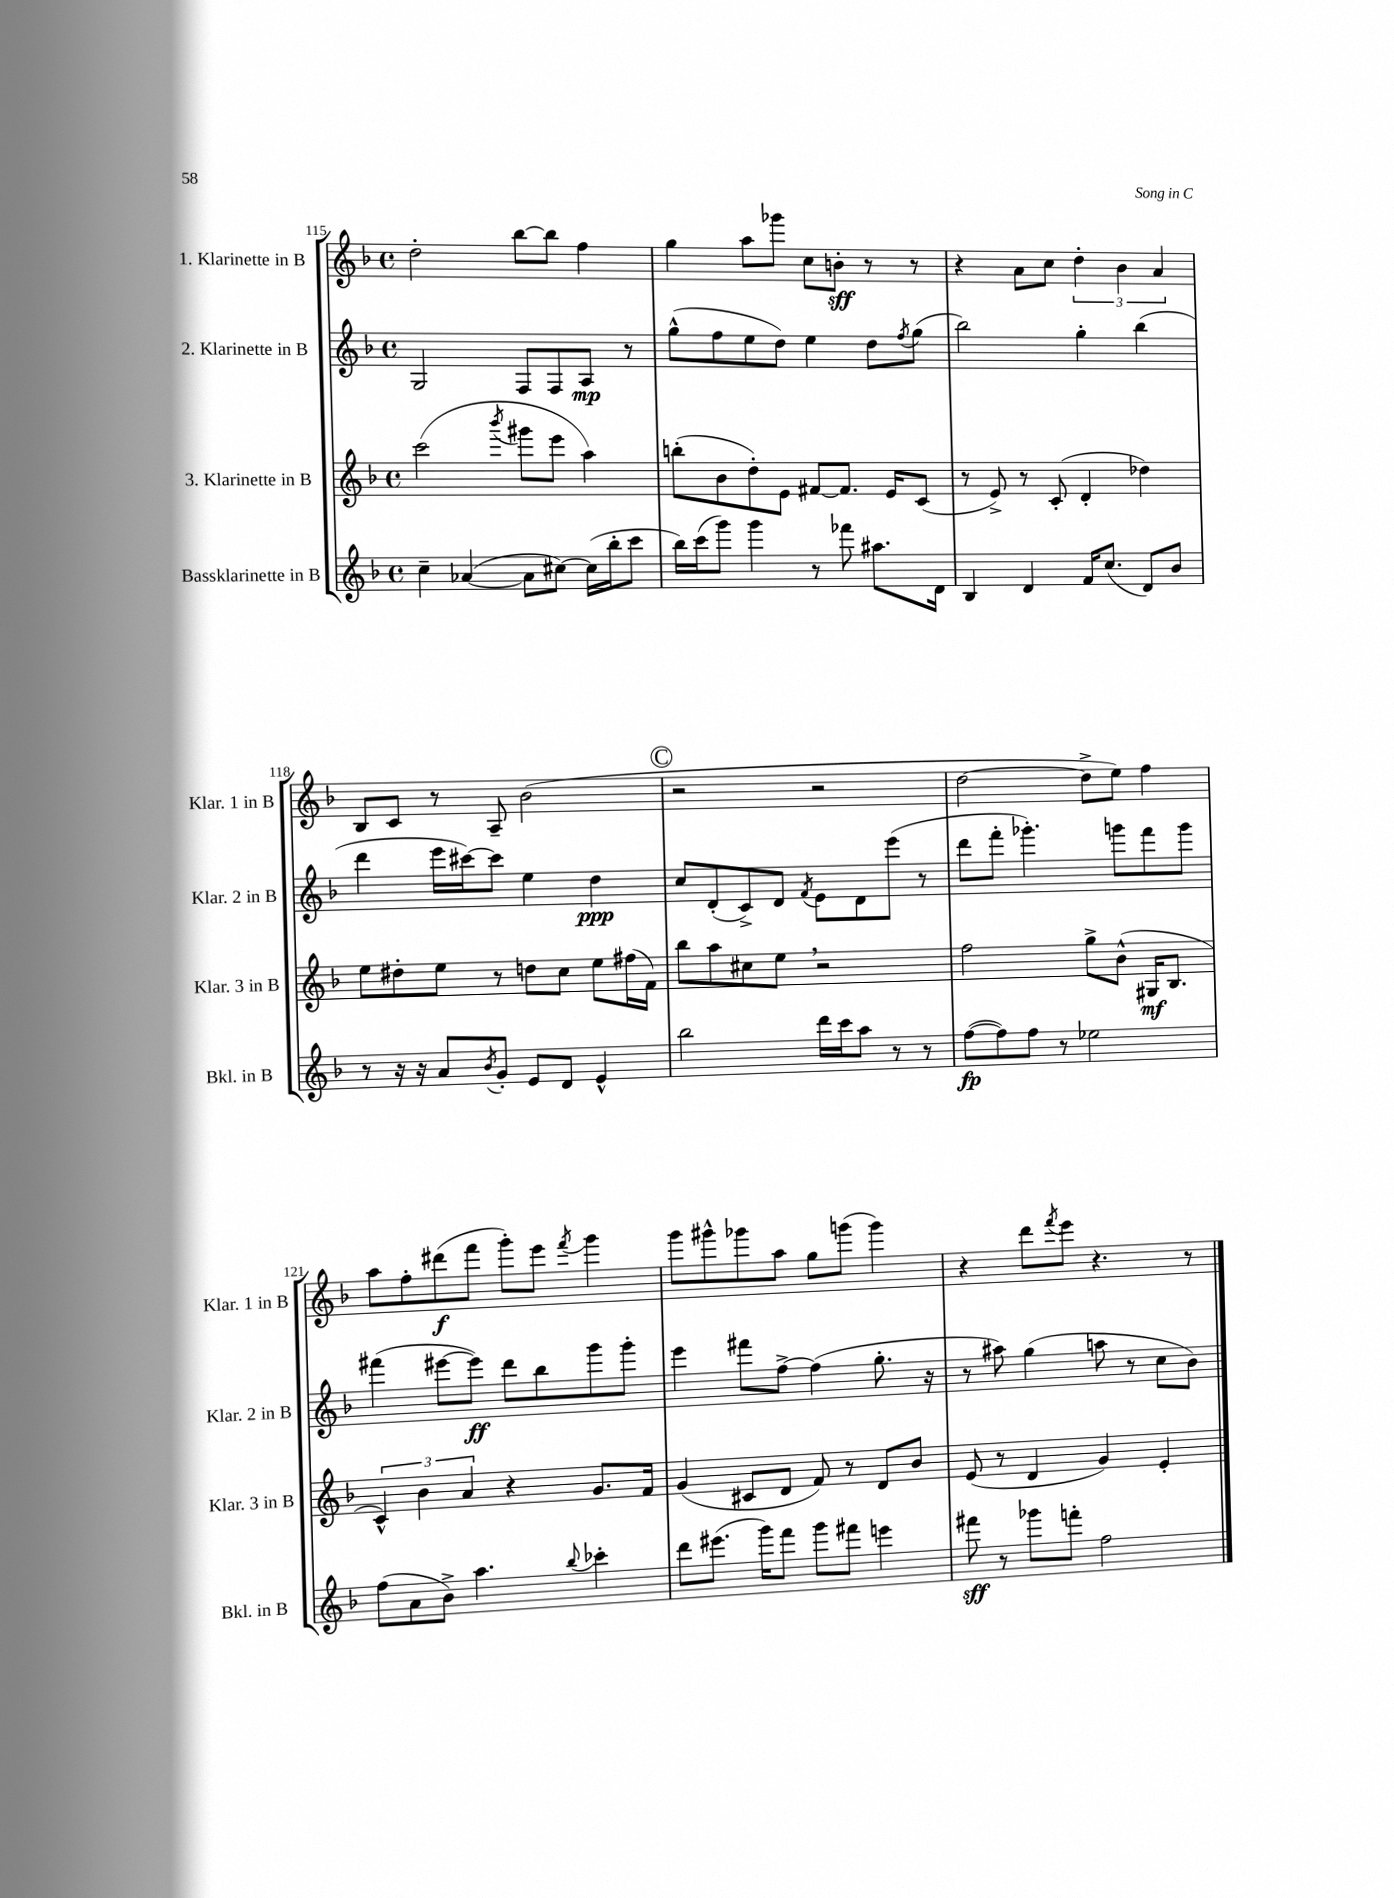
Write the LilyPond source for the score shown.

<<
\new StaffGroup <<
\new Staff = "s0" \with { instrumentName = "1. Klarinette in B" shortInstrumentName = "Klar. 1 in B" } {
    \clef treble \key f \major \defaultTimeSignature \time 4/4
    d''2-. bes''8~ bes''8 f''4 |
    g''4 a''8 ges'''8 c''8 b'8-.\sff r8 r8 |
    r4 a'8 c''8 \tuplet 3/2 { d''4-. bes'4 a'4 } |
    bes8 c'8 r8 a8-- bes'2( |
    \mark \markup { \circle "C" } r2 r2 |
    d''2~ d''8-> e''8) f''4 |
    a''8 f''8-. dis'''8\f( f'''8 g'''8-.) e'''8 \acciaccatura { f'''8 } g'''4 |
    g'''8 gis'''8-^ ges'''8 a''8 g''8 g'''8( g'''4) |
    r4 d'''8 \acciaccatura { f'''8 } e'''8 r4. r8 \bar "|." |
}
\new Staff = "s1" \with { instrumentName = "2. Klarinette in B" shortInstrumentName = "Klar. 2 in B" } {
    \clef treble \key f \major \defaultTimeSignature \time 4/4
    g2 f8 f8 a8\mp r8 |
    g''8-^( f''8 e''8 d''8) e''4 d''8 \acciaccatura { f''8 } g''8( |
    bes''2) g''4-. bes''4( |
    d'''4 e'''16 cis'''16~) cis'''8 e''4 d''4\ppp |
    \mark \markup { \circle "C" } c''8 d'8-.( c'8->) d'8 \acciaccatura { f'8 } e'8 d'8 e'''8( r8 |
    d'''8 f'''8-. ges'''4.-.) g'''8 f'''8 g'''8 |
    fis'''4( eis'''8~ eis'''8\ff) d'''8 bes''8 g'''8 g'''8-. |
    e'''4 fis'''8 f''8~-> f''4( g''8.-. r16 |
    r8 ais''8) g''4( a''8 r8 c''8 bes'8) \bar "|." |
}
\new Staff = "s2" \with { instrumentName = "3. Klarinette in B" shortInstrumentName = "Klar. 3 in B" } {
    \clef treble \key f \major \defaultTimeSignature \time 4/4
    c'''2( \acciaccatura { bes'''8 } gis'''8 e'''8 a''4) |
    b''8-.( bes'8 d''8-.) e'8 fis'8~ fis'8. e'16 c'8( |
    r8 e'8->) r8 c'8-.( d'4-. des''4) |
    e''8 dis''8-. e''8 r8 d''8 c''8 e''8 fis''16( f'16) |
    \mark \markup { \circle "C" } bes''8 a''8 cis''8 e''8 \breathe r2 |
    f''2 g''8-> bes'8-^( gis16\mf bes8. |
    \tuplet 3/2 { c'4-^) bes'4 a'4 } r4 g'8. f'16 |
    g'4( cis'8 d'8 f'8) r8 d'8 bes'8 |
    e'8( r8 d'4 g'4) e'4-. \bar "|." |
}
\new Staff = "s3" \with { instrumentName = "Bassklarinette in B" shortInstrumentName = "Bkl. in B" } {
    \clef treble \key f \major \defaultTimeSignature \time 4/4
    c''4-- aes'4~( aes'8 cis''8~) cis''16( bes''16-. c'''8 |
    bes''16) c'''16( g'''8) g'''4 r8 fes'''8 ais''8. d'16 |
    bes4 d'4 f'16 c''8.( d'8) bes'8 |
    r8 r16 r16 a'8 \acciaccatura { bes'8 } g'8-. e'8 d'8 e'4-^ |
    \mark \markup { \circle "C" } bes''2 d'''16 c'''16 a''8 r8 r8 |
    f''8~\fp( f''8) f''8 r8 ees''2 |
    f''8( a'8 bes'8->) a''4. \appoggiatura { bes''8 } ces'''4-. |
    d'''8 eis'''8.( g'''16) f'''8 g'''8 fis'''8 e'''4 |
    fis'''8\sff r8 ges'''8 f'''8-. f''2 \bar "|." |
}
>>
>>
\layout { \context { \Score currentBarNumber = #115 } }
